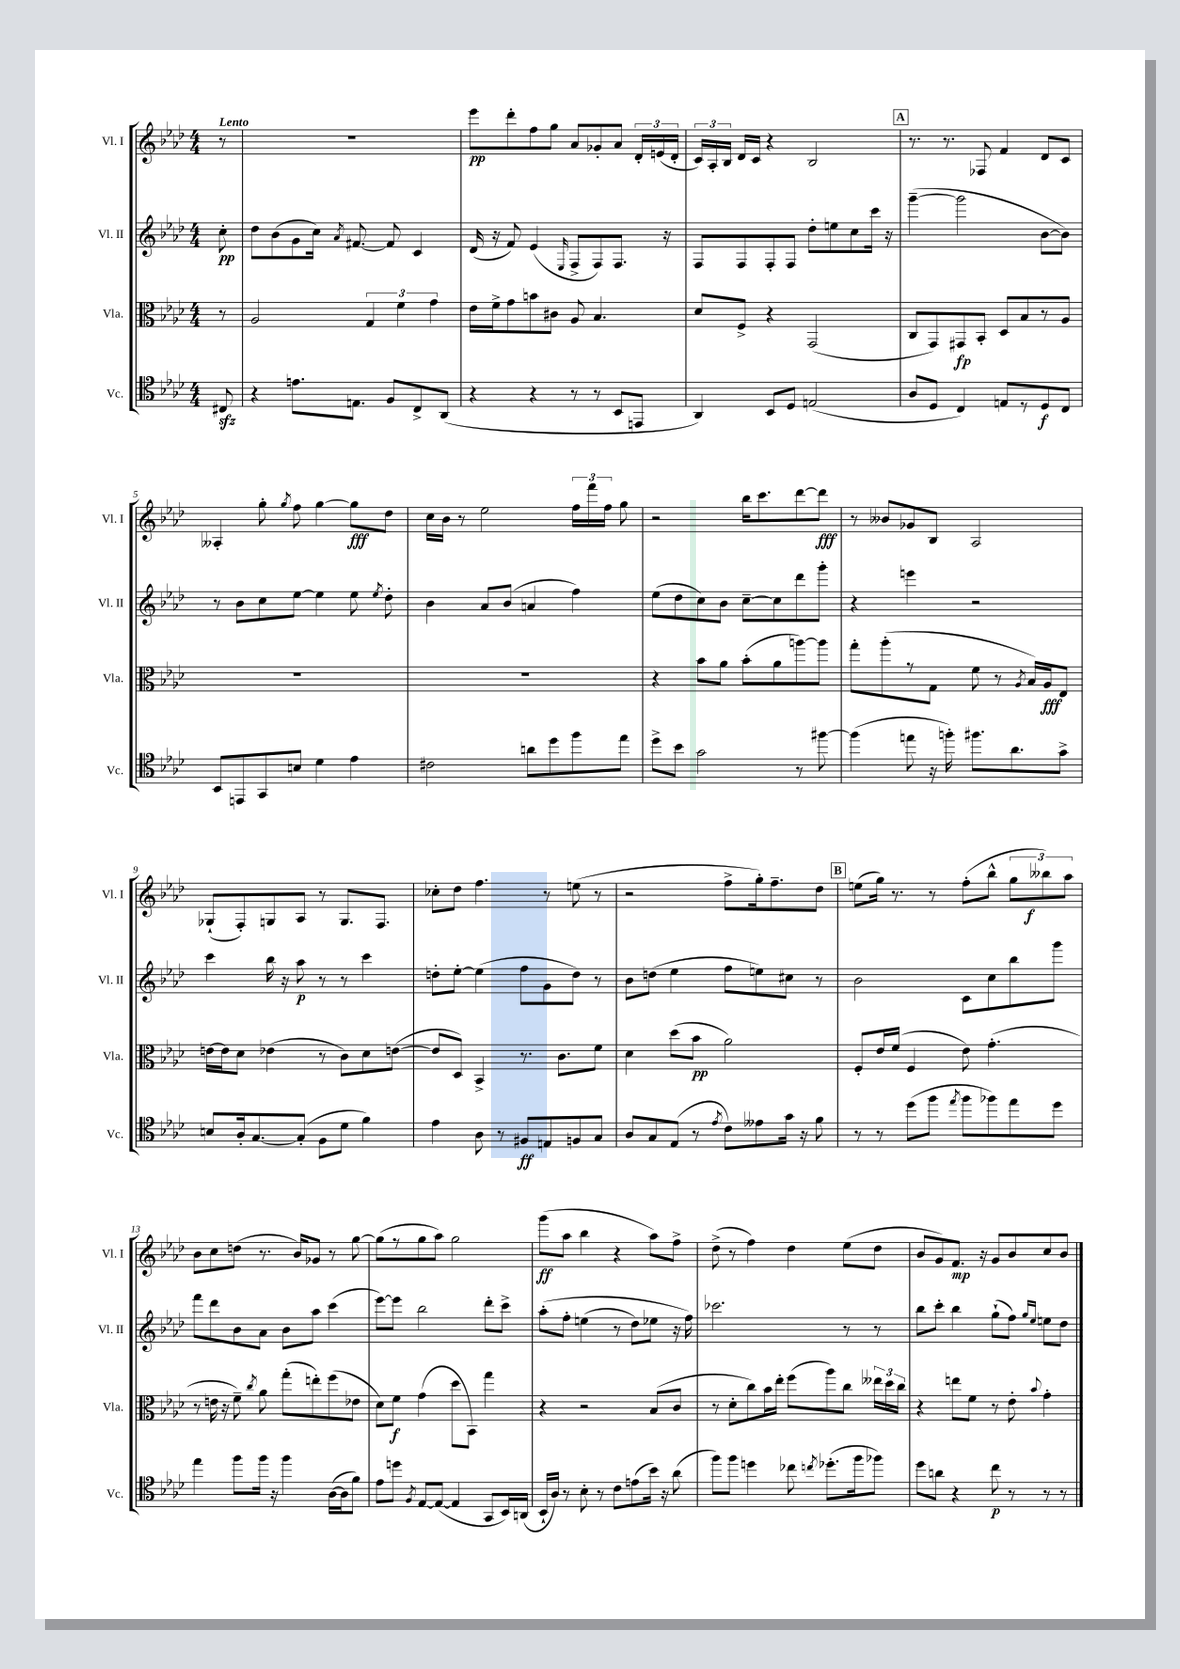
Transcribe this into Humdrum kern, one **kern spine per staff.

**kern	**dynam	**kern	**dynam	**kern	**dynam	**kern	**dynam
*part4	*part4	*part3	*part3	*part2	*part2	*part1	*part1
*staff4	*staff4	*staff3	*staff3	*staff2	*staff2	*staff1	*staff1
*I"Vc.	*	*I"Vla.	*	*I"Vl. II	*	*I"Vl. I	*
*I'Vc.	*	*I'Vla.	*	*I'Vl. II	*	*I'Vl. I	*
*clefC4	*	*clefC3	*	*clefG2	*	*clefG2	*
*k[b-e-a-d-]	*	*k[b-e-a-d-]	*	*k[b-e-a-d-]	*	*k[b-e-a-d-]	*
*M4/4	*	*M4/4	*	*M4/4	*	*M4/4	*
=	=	=	=	=	=	=	=
!	!	!	!	!	!	!LO:TX:a:B:t=Lento	!
8C#Xzz/	.	8r	.	8cc'\	pp	8r	.
=1	=1	=1	=1	=1	=1	=1	=1
4r	.	2A-/	.	8dd-\L	.	1r	.
.	.	.	.	(8b-\	.	.	.
8.en\L	.	.	.	8g\	.	.	.
.	.	.	.	16cc\Jk)	.	.	.
.	.	.	.	8qa-/	.	.	.
8.En\J	.	.	.	[8.f#X/	.	.	.
.	.	6G/	.	.	.	.	.
8F/L	.	.	.	8f#/]	.	.	.
.	.	6f\	.	.	.	.	.
8C^/	.	.	.	4c/	.	.	.
.	.	6g\	.	.	.	.	.
(8AA-/J	.	.	.	.	.	.	.
=2	=2	=2	=2	=2	=2	=2	=2
4r	.	16e-\LL	.	(16d-/	.	8eee-\L	pp
.	.	16f^\J	.	16r	.	.	.
.	.	8g\	.	8f/)	.	8ddd-'\	.
4r	.	8bn\	.	(4e-/	.	8ff\	.
.	.	8c#X\J	.	.	.	8gg\J	.
.	.	.	.	16qqE-/	.	.	.
8r	.	8A-/	.	8F^/L	.	8a-/L	.
8r	.	4.B-/	.	8F/)	.	8g-X'/	.
8BB-/L	.	.	.	8.F/J	.	8a-/J	.
8EEn/J	.	.	.	.	.	24d-'/LL	.
.	.	.	.	.	.	(24en/	.
.	.	.	.	16r	.	.	.
.	.	.	.	.	.	24d-'/JJ	.
=3	=3	=3	=3	=3	=3	=3	=3
4AA-/)	.	8d-/L	.	8F/L	.	24c/LL)	.
.	.	.	.	.	.	24A-'/	.
.	.	.	.	.	.	24B-/JJ	.
.	.	8F^/J	.	8F/	.	16d-/LL	.
.	.	.	.	.	.	16c/JJ	.
8BB-/L	.	4r	.	8F'/	.	4r	.
8D-/J	.	.	.	8F/J	.	.	.
(2En/	.	(2GG/	.	8dd-'\L	.	2B-/	.
.	.	.	.	8een\	.	.	.
.	.	.	.	8cc\	.	.	.
.	.	.	.	16ccc\Jk	.	.	.
.	.	.	.	16r	.	.	.
!!LO:REH:place=s1:t=A
=4	=4	=4	=4	=4	=4	=4	=4
8A-/L	.	8C/L	.	([4ggg~\	.	8.r	.
8D-/J	.	8GG/)	.	.	.	.	.
.	.	.	.	.	.	8.r	.
4C/)	.	8GG#X/	fp	2ggg\]	.	.	.
.	.	8BB-'/J	.	.	.	8F-X/	.
8En/L	.	8D-/L	.	.	.	4f/	.
8r	.	8B-/	.	.	.	.	.
8D-/	f	8r	.	[8b-\L	.	8d-/L	.
8C/J	.	8A-/J	.	8b-\J])	.	8c/J	.
!!LO:LB:g=z
=5	=5	=5	=5	=5	=5	=5	=5
8BB-/L	.	1r	.	8r	.	4A--X'/	.
8EEn/	.	.	.	8b-\L	.	.	.
8GG/	.	.	.	8cc\	.	8gg'\	.
.	.	.	.	.	.	8qgg/	.
8Bn/J	.	.	.	[8ee-\J	.	8ff\	.
4d-\	.	.	.	4ee-\]	.	[4gg\	.
4e-\	.	.	.	8ee-\	.	8gg\L]	fff
.	.	.	.	8qee-/	.	.	.
.	.	.	.	8dd-'\	.	8dd-\J	.
=6	=6	=6	=6	=6	=6	=6	=6
2c#X\	.	1r	.	4b-\	.	16cc\LL	.
.	.	.	.	.	.	16b-\JJ	.
.	.	.	.	.	.	8r	.
.	.	.	.	8a-/L	.	2ee-\	.
.	.	.	.	(8b-/J	.	.	.
8an\L	.	.	.	4an/	.	.	.
8dd-\	.	.	.	.	.	.	.
8ff\	.	.	.	4ff\)	.	24ff\LL	.
.	.	.	.	.	.	24fff\	.
.	.	.	.	.	.	24ff\JJ	.
8ee-\J	.	.	.	.	.	8gg\	.
=7	=7	=7	=7	=7	=7	=7	=7
8dd-^\L	.	4r	.	(8ee-\L	.	2r	.
8b-\J	.	.	.	8dd-\	.	.	.
2g\	.	8b-\L	.	8cc\)	.	.	.
.	.	8a-\J	.	8b-\J	.	.	.
.	.	(8b-'\L	.	[8cc~\L	.	16bb-\KL	.
.	.	.	.	.	.	8.ccc\	.
.	.	8a-\	.	8cc\]	.	.	.
8r	.	[8aan\)	.	8ddd-\	.	[8ddd-\	.
[8ff#X\	.	8aa\J]	.	8ggg'\J	.	8ddd-\J]	fff
=8	=8	=8	=8	=8	=8	=8	=8
(4ff#\]	.	8gg'\L	.	4r	.	8r	.
.	.	(8aa-'\	.	.	.	8b--X/L	.
8een\	.	8r	.	4eeen\	.	8g-X/	.
16r	.	8G\J	.	.	.	8B-/J	.
16ffn'\)	.	.	.	.	.	.	.
8.ff#X\L	.	8f\	.	2r	.	2A-/	.
.	.	8r	.	.	.	.	.
8.a-\	.	.	.	.	.	.	.
.	.	8qA-/	.	.	.	.	.
.	.	16B-/LL)	.	.	.	.	.
.	.	16A-/J	fff	.	.	.	.
8g^\J	.	8E-/J	.	.	.	.	.
!!LO:LB:g=z
=9	=9	=9	=9	=9	=9	=9	=9
8Bn/L	.	[16en\LL	.	4ccc\	.	(8G-X`/L	.
.	.	16e\J]	.	.	.	.	.
16A-'/k	.	8d-\J	.	.	.	8F'/)	.
[8.G/	.	.	.	.	.	.	.
.	.	(4e-X\	.	16bb-\	.	8Gn/	.
.	.	.	.	16r	.	.	.
(8G'/J]	.	.	.	8aa-\	p	8A-/J	.
8F\L	.	8r	.	8r	.	8r	.
8d-\J	.	8c\L)	.	8r	.	8.G/L	.
4f\)	.	8d-\	.	4ccc\	.	.	.
.	.	.	.	.	.	8.F/J	.
.	.	([8en\J	.	.	.	.	.
=10	=10	=10	=10	=10	=10	=10	=10
4e-\	.	8e/L]	.	8ddn'\L	.	8cc-X'\L	.
.	.	8D-/J)	.	[8ee-'\J	.	8dd-\J	.
8A-\	.	4BB-^/	.	(4ee-\]	.	4.ff\	.
8r	.	.	.	.	.	.	.
8F#X/L	ff	8.r	.	8ff\L	.	.	.
8En/	.	.	.	8g\	.	8r	.
.	.	8.c\L	.	.	.	.	.
8Fn/	.	.	.	8dd\J)	.	(8een\	.
8G/J	.	8f\J	.	8r	.	8r	.
=11	=11	=11	=11	=11	=11	=11	=11
8A-/L	.	4d-\	.	8b-\L	.	2r	.
8G/	.	.	.	(8ddn\J	.	.	.
(8E-/J	.	(8dd-\L	.	4ee-\	.	.	.
8r	.	8b-\J	pp	.	.	.	.
8qe-/	.	.	.	.	.	.	.
8c\L)	.	2a-\)	.	8ff\L	.	8ff^\L	.
8e--X\	.	.	.	8een\)	.	16gg'\k)	.
.	.	.	.	.	.	8.ff~\	.
16g\Jk	.	.	.	8cc#X\J	.	.	.
16r	.	.	.	.	.	.	.
8f\	.	.	.	8r	.	8dd-\J	.
!!LO:REH:place=s1:t=B
=12	=12	=12	=12	=12	=12	=12	=12
8r	.	8F'/L	.	2b-\	.	(8een\L	.
8r	.	16e-/L	.	.	.	16gg\Jk)	.
.	.	(16f/JJ	.	.	.	8.r	.
(8dd-\L	.	4F/	.	.	.	.	.
8ff\J	.	.	.	.	.	8r	.
8qee-/	.	.	.	.	.	.	.
8ff\L	.	8e-\)	.	8c\L	.	(8ff'\L	.
8ff-X\)	.	(4.g'\	.	8cc\	.	8bb-^^\J	.
8ee-\	.	.	.	8bb-\	.	12gg\L	.
.	.	.	.	.	.	12bb--X\)	f
8dd-\J	.	.	.	8ggg\J	.	.	.
.	.	.	.	.	.	12aa-\J	.
!!LO:LB:g=z
=13	=13	=13	=13	=13	=13	=13	=13
4ee-\	.	8r	.	8fff\L	.	8b-\L	.
.	.	16en\	.	8ddd-\	.	8cc\	.
.	.	16r	.	.	.	.	.
8ff\L	.	8f~\)	.	8b-\	.	(8ddn\J	.
.	.	8qcc/	.	.	.	.	.
16ff\Jk	.	8a-\	.	8a-\J	.	8.r	.
16r	.	.	.	.	.	.	.
4ff\	.	(8gg'\L	.	8b-\L	.	.	.
.	.	.	.	.	.	16b-/KL)	.
.	.	8een'\)	.	8aa-\J	.	8g-X/J	.
([16A-\LL	.	(8ff\	.	(4ccc\	.	8r	.
16A-\J]	.	.	.	.	.	.	.
8f\J)	.	8e-X\J	.	.	.	[8gg\	.
=14	=14	=14	=14	=14	=14	=14	=14
8e-\L	.	8d-\L)	.	[8eee-\L)	.	(8gg\L]	.
8ddn\J	.	8f\J	f	8eee-\J]	.	8r	.
8qF/	.	.	.	.	.	.	.
[8E-/L	.	(4g\	.	2bb-\	.	8gg\	.
(8E-/J_	.	.	.	.	.	8aa-\J)	.
4E-/]	.	8dd-\L	.	.	.	2gg\	.
.	.	8BB-\J)	.	.	.	.	.
8GG/L	.	4gg\	.	8ddd-'\L	.	.	.
16BB-/L)	.	.	.	8ccc^\J	.	.	.
(16AAn/JJ	.	.	.	.	.	.	.
=15	=15	=15	=15	=15	=15	=15	=15
16BB-`/LL	.	4r	.	(8aa-'\L	.	(8ggg\L	ff
16A-/JJ)	.	.	.	.	.	.	.
8r	.	.	.	8ff'\J	.	8aa-\J	.
8B-'\	.	2r	.	(4een\	.	4bb-\	.
8r	.	.	.	.	.	.	.
8c\L	.	.	.	8r	.	4r	.
(8en\	.	.	.	8dd-\L)	.	.	.
16b-\Jk)	.	(8B-/L	.	8ee-X\J	.	8aa-\L)	.
16r	.	.	.	.	.	.	.
(8a-\	.	8c/J	.	16r	.	8ff^\J	.
.	.	.	.	16ff\)	.	.	.
=16	=16	=16	=16	=16	=16	=16	=16
8ff\L)	.	8r	.	2.ccc-X\	.	(8dd-^\	.
8ff\J	.	8d-'\L	.	.	.	8r	.
4ddn\	.	8cc\)	.	.	.	4ff\)	.
.	.	16b-\L	.	.	.	.	.
.	.	16ee-'\JJ	.	.	.	.	.
8cc-X\	.	(8ff\L	.	.	.	4dd-\	.
8qccn/	.	.	.	.	.	.	.
(8.dd-X'\L	.	8aa-\)	.	.	.	.	.
.	.	8cc\J	.	8r	.	(8ee-\L	.
16ff\k	.	.	.	.	.	.	.
8ff-X\J)	.	24ee--X\LL	.	8r	.	8dd-\J	.
.	.	24dd-\	.	.	.	.	.
.	.	24cc\JJ	.	.	.	.	.
=17	=17	=17	=17	=17	=17	=17	=17
8dd-\L	.	4r	.	8bb-\L	.	8b-/L	.
8an\J	.	.	.	8ccc'\J	.	8g/)	.
4r	.	8een\L	.	4bb-\	.	8.f/J	mp
.	.	8f\J	.	.	.	.	.
.	.	.	.	.	.	16r	.
8cc\	p	8r	.	(8gg`\L	.	8g/L	.
8r	.	8e-'\	.	8ff\J)	.	8b-/	.
.	.	.	.	16qqgg/LL	.	.	.
.	.	8qqb-/	.	16qqee-/JJ	.	.	.
8r	.	4g'\	.	8een\L	.	8cc/	.
8r	.	.	.	8dd-\J	.	8b-/J	.
==	==	==	==	==	==	==	==
*-	*-	*-	*-	*-	*-	*-	*-
